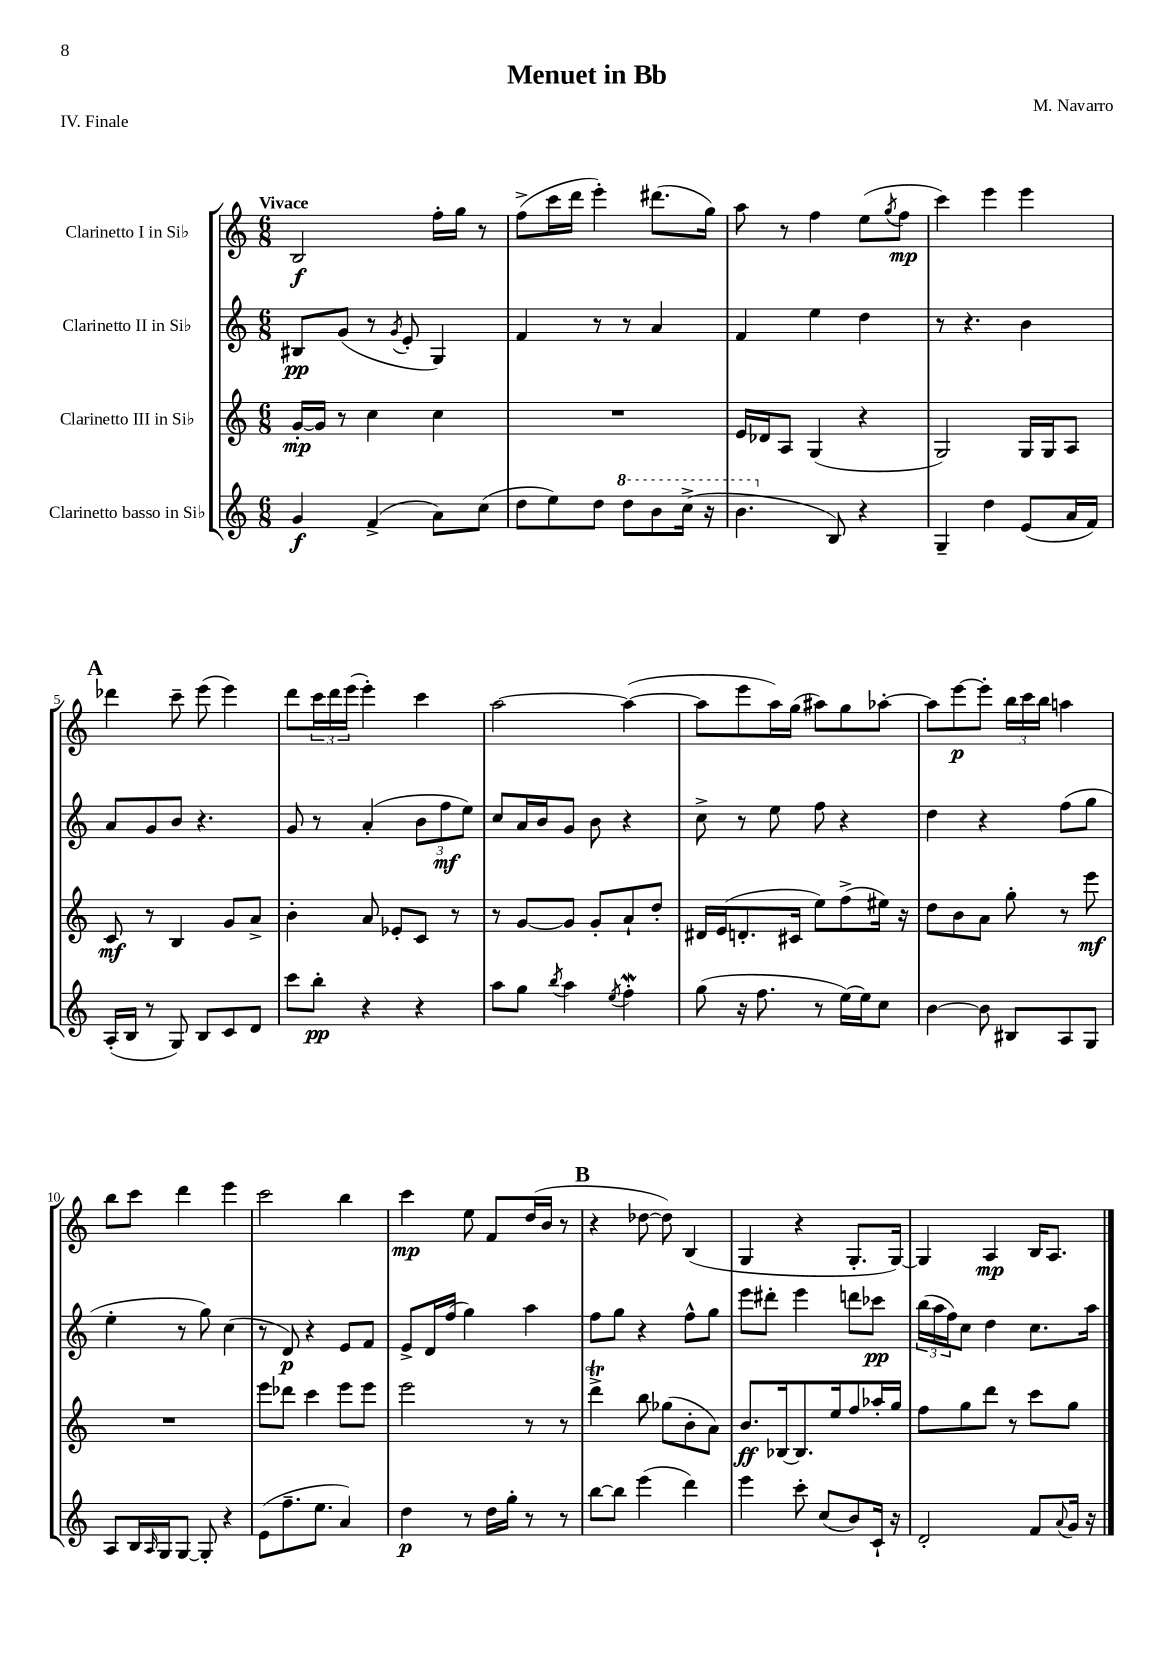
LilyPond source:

\header { title = "Menuet in Bb" composer = "M. Navarro" piece = "IV. Finale" }
<<
\new StaffGroup <<
\new Staff = "s0" \with { instrumentName = "Clarinetto I in Sib" } {
    \clef treble \key c \major \numericTimeSignature \time 6/8 \tempo "Vivace"
    b2\f f''16-. g''16 r8 |
    f''8->( c'''16 d'''16 e'''4-.) dis'''8.( g''16) |
    a''8 r8 f''4 e''8( \acciaccatura { g''8 } f''8\mp |
    c'''4) e'''4 e'''4 |
    \mark \markup { \bold "A" } des'''4 c'''8-- e'''8( e'''4) |
    d'''8 \tuplet 3/2 { c'''16 d'''16 e'''16( } e'''4-.) c'''4 |
    a''2~ a''4~( |
    a''8 e'''8 a''16) g''16( ais''8) g''8 aes''8~-. |
    aes''8 e'''8~\p e'''8-. \tuplet 3/2 { b''16 c'''16 b''16 } a''4 |
    b''8 c'''8 d'''4 e'''4 |
    c'''2 b''4 |
    c'''4\mp e''8 f'8 d''16( b'16 r8 |
    \mark \markup { \bold "B" } r4 des''8~ des''8) b4( |
    g4 r4 g8.-. g16~) |
    g4 a4\mp b16 a8. \bar "|." |
}
\new Staff = "s1" \with { instrumentName = "Clarinetto II in Sib" } {
    \clef treble \key c \major \numericTimeSignature \time 6/8
    bis8\pp g'8( r8 \acciaccatura { g'8 } e'8-. g4) |
    f'4 r8 r8 a'4 |
    f'4 e''4 d''4 |
    r8 r4. b'4 |
    \mark \markup { \bold "A" } a'8 g'8 b'8 r4. |
    g'8 r8 a'4-.( \tuplet 3/2 { b'8 f''8\mf e''8) } |
    c''8 a'16 b'16 g'8 b'8 r4 |
    c''8-> r8 e''8 f''8 r4 |
    d''4 r4 f''8( g''8 |
    e''4-. r8 g''8) c''4( |
    r8 d'8\p) r4 e'8 f'8 |
    e'8-> d'16 f''16( g''4) a''4 |
    \mark \markup { \bold "B" } f''8 g''8 r4 f''8-^ g''8 |
    e'''8 dis'''8-. e'''4 d'''8 ces'''8\pp |
    \tuplet 3/2 { b''16( a''16 f''16) } c''8 d''4 c''8. a''16 \bar "|." |
}
\new Staff = "s2" \with { instrumentName = "Clarinetto III in Sib" } {
    \clef treble \key c \major \numericTimeSignature \time 6/8
    g'16~-.\mp g'16 r8 c''4 c''4 |
    R2. |
    e'16 des'16 a8 g4( r4 |
    g2) g16 g16 a8 |
    \mark \markup { \bold "A" } c'8\mf r8 b4 g'8 a'8-> |
    b'4-. a'8 ees'8-. c'8 r8 |
    r8 g'8~ g'8 g'8-. a'8-! d''8-. |
    dis'16 e'16( d'8.-. cis'16 e''8) f''8->( eis''16) r16 |
    d''8 b'8 a'8 g''8-. r8 e'''8\mf |
    R2. |
    e'''8 des'''8 c'''4 e'''8 e'''8 |
    e'''2 r8 r8 |
    \mark \markup { \bold "B" } d'''4->\trill b''8 ges''8( b'8-. a'8) |
    b'8.\ff bes16~ bes8. e''16 f''8 aes''16-. g''16 |
    f''8 g''8 d'''8 r8 c'''8 g''8 \bar "|." |
}
\new Staff = "s3" \with { instrumentName = "Clarinetto basso in Sib" } {
    \clef treble \key c \major \numericTimeSignature \time 6/8
    g'4\f f'4->( a'8) c''8( |
    d''8 e''8) d''8 \ottava #1 d'''8 b''8 c'''16->( r16 |
    b''4. \ottava #0 b8) r4 |
    g4-- d''4 e'8( a'16 f'16) |
    \mark \markup { \bold "A" } a16-.( b16 r8 g8) b8 c'8 d'8 |
    c'''8 b''8-.\pp r4 r4 |
    a''8 g''8 \acciaccatura { b''8 } a''4 \acciaccatura { e''8 } f''4-.\mordent |
    g''8( r16 f''8. r8 e''16~) e''16 c''8 |
    b'4~ b'8 bis8 a8 g8 |
    a8 b16 \grace { a16 } g16 g8~ g8-. r4 |
    e'8( f''8.-- e''8. a'4) |
    d''4\p r8 d''16 g''16-. r8 r8 |
    \mark \markup { \bold "B" } b''8~ b''8 e'''4( d'''4) |
    e'''4 c'''8-. c''8( b'8) c'16-! r16 |
    d'2-. f'8 \appoggiatura { a'8 } g'16 r16 \bar "|." |
}
>>
>>
